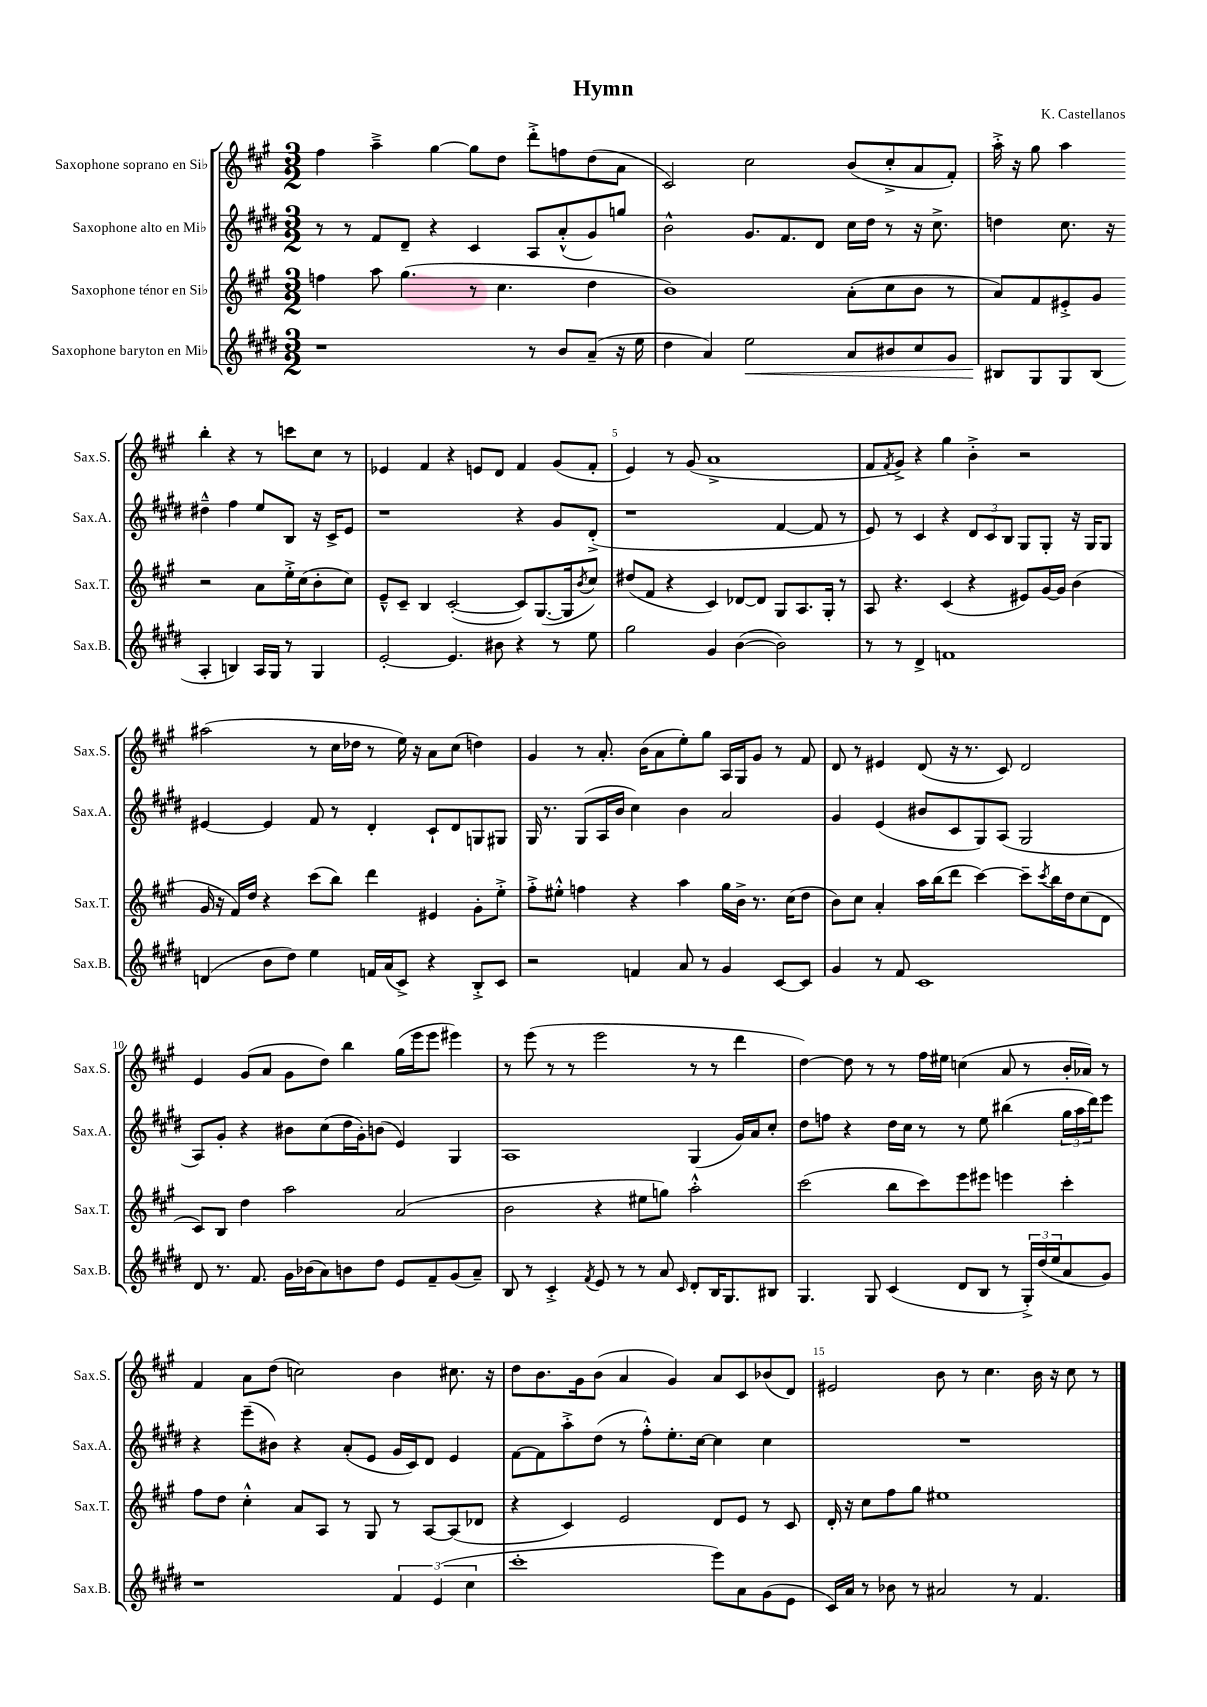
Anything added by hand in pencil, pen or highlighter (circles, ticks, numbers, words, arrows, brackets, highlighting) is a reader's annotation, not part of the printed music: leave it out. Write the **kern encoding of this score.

**kern	**kern	**kern	**kern
*staff4	*staff3	*staff2	*staff1
*clefG2	*clefG2	*clefG2	*clefG2
*k[f#c#g#d#]	*k[f#c#g#]	*k[f#c#g#d#]	*k[f#c#g#]
*M3/2	*M3/2	*M3/2	*M3/2
1r	4ff	8r	4ff#
.	.	8r	.
.	8aa	8f#	4aa~^
.	(4.gg#	8d#~	.
.	.	4r	[4gg#
.	8r	4c#	8gg#]
.	4.cc#	.	8dd
8r	.	8A	8ddd'^
8b	.	(8a'^^	8ff
(8a~	4dd	8g#)	(8dd
16r	.	8gg	8a
16ee	.	.	.
=	=	=	=
4dd#	1b)	2b^^	2c#)
4a)	.	.	.
2ee	.	8.g#	2cc#
.	.	8.f#	.
.	.	8d#	.
8a	(8a'	16cc#	(8b
.	.	16dd#	.
8b#	8cc#	8r	8cc#'^
8cc#	8b	16r	8a
.	.	8.cc#^	.
8g#	8r	.	8f#')
=	=	=	=
8B#	8a)	4dd	16aa'^
.	.	.	16r
8G#	8f#	.	8gg#
8G#	8e#'^	8.cc#	4aa
(8B#	8g#	.	.
.	.	16r	.
4A'	2r	4dd#~^^	4bb'
4B)	.	4ff#	4r
16A	8a	8ee	8r
16G#	.	.	.
8r	16ee'^	8B	8ccc
.	(16cc#	.	.
4G#	8b'	16r	8cc#
.	.	16c#^	.
.	8cc#)	8e	8r
=	=	=	=
[2e'	8e~^^	1r	4e-
.	8c#~	.	.
.	4B	.	4f#
4.e]	([2c#'	.	4r
.	.	.	8e
8b#	.	.	8d
4r	8c#])	4r	4f#
.	([8.G#	.	.
8r	.	8g#	(8g#
.	16G#]	.	.
.	8qb	.	.
8ee	8cc#)	(8d#'^	8f#'
=	=	=	=
2gg#	(8dd#	1r	4e)
.	8f#	.	.
.	4r	.	8r
.	.	.	(8g#
4g#	4c#)	.	1a^
([4b	[8d-	.	.
.	8d-]	.	.
2b])	8G#	[4f#	.
.	8.A	.	.
.	.	8f#]	.
.	16G#'	.	.
.	8r	8r	.
=	=	=	=
8r	8A	8e)	8f#
.	.	.	8qf#
8r	4.r	8r	8g#^)
4d#^	.	4c#	4r
1f	(4c#	4r	4gg#
.	4r	12d#	4b'^
.	.	12c#	.
.	.	12B	.
.	8e#)	8G#	2r
.	[16g#	8G#'	.
.	16g#]	.	.
.	(4b	16r	.
.	.	16G#	.
.	.	8G#	.
=	=	=	=
(4d	16g#	[4e#	(2aa#
.	16r	.	.
.	16f#)	.	.
.	16dd	.	.
8b	4r	4e#]	.
8dd#)	.	.	.
4ee	(8ccc#	8f#	8r
.	8bb)	8r	16cc#
.	.	.	16dd-
16f	4ddd	4d#'	8r
(16a	.	.	.
8c#^)	.	.	16ee)
.	.	.	16r
4r	4e#	8c#`	8a
.	.	8d#	(8cc#
8B'^	8g#'	8G	4dd)
8c#	8ee'^	8G#	.
=	=	=	=
2r	8ff#'^	16G#	4g#
.	.	8.r	.
.	8ee#'^^	.	.
.	4ff	(8G#	8r
.	.	16A	8.a'
.	.	16b	.
4f	4r	4cc#)	.
.	.	.	(16b
.	.	.	8a
8a	4aa	4b	8ee')
8r	.	.	8gg#
4g#	16gg#	2a	16A
.	16b^	.	16G#
.	8.r	.	8g#
[8c#	.	.	8r
.	(16cc#	.	.
8c#]	8dd	.	8f#
=	=	=	=
4g#	8b)	4g#	8d
.	8cc#	.	8r
8r	4a'	(4e	4e#
8f#	.	.	.
1c#	16aa	8b#	(8d
.	(16bb	.	.
.	8ddd	8c#	16r
.	.	.	8.r
.	[4ccc#)	8G#)	.
.	.	(8A	8c#)
.	8ccc#~]	2G#	2d
.	8qccc#	.	.
.	16bb	.	.
.	16dd	.	.
.	(8cc#	.	.
.	8d	.	.
=	=	=	=
8d#	8c#)	8A)	4e
8.r	8B	8g#'	.
.	4dd	4r	(8g#
8.f#	.	.	.
.	.	.	8a
16g#	2aa	8b#	8g#
(16b-	.	.	.
8a)	.	(8cc#	8dd)
8b	.	16dd#	4bb
.	.	16g#')	.
8dd#	.	(8b	.
8e	(2a	4e)	(16gg#
.	.	.	16eee
8f#~	.	.	8eee
(8g#	.	4G#	4eee#)
8a~)	.	.	.
=	=	=	=
8B	2b	1A	8r
8r	.	.	(8eee
4c#'^	.	.	8r
.	.	.	8r
8qf#	.	.	.
8e	4r	.	2eee
8r	.	.	.
8r	8ee#	.	.
8a	8gg)	.	.
16qqc#	.	.	.
8d#'	2aa'^^	(4G#	8r
16B	.	.	8r
8.G#	.	.	.
.	.	16g#)	4ddd
.	.	16a	.
8B#	.	8cc#'	.
=	=	=	=
4.G#	(2ccc#	8dd#	[4dd)
.	.	8ff	.
.	.	4r	8dd]
8G#	.	.	8r
(4c#	8bb	16dd#	8r
.	.	16cc#	.
.	8ccc#)	8r	16ff#
.	.	.	16ee#
8d#	8eee	8r	(4cc
8B	8eee#	8ee	.
8r	4eee	(4bb#	8a
24G#'^)	.	.	8r
(24dd#	.	.	.
24ee	.	.	.
8a	4ccc#'	24gg#	16b'
.	.	24aa	.
.	.	.	16a-)
.	.	24ddd#)	.
8g#)	.	8eee	8r
=	=	=	=
1r	8ff#	4r	4f#
.	8dd	.	.
.	4cc#'^^	(8eee~	8a
.	.	8b#)	(8dd
.	8a	4r	2cc)
.	8A	.	.
.	8r	(8a'	.
.	8G#	8e	.
6f#	8r	16g#	4b
.	.	16c#)	.
.	[8A	8d#	.
(6e	.	.	.
.	(8A]	4e	8.cc#
6cc#	.	.	.
.	8d-	.	.
.	.	.	16r
=	=	=	=
1ccc#'	4r	[8f#	8dd
.	.	8f#]	8.b
.	4c#)	8aa'^	.
.	.	.	16g#
.	.	(8dd#	(8b
.	2e	8r	4a
.	.	8ff#'^^)	.
.	.	8.ee'	4g#)
.	.	[16cc#	.
8eee)	8d	4cc#]	8a
8a	8e	.	8c#
(8g#	8r	4cc#	(8b-
8e	8c#	.	8d)
=	=	=	=
16c#)	16d'	1.r	2e#
16a	16r	.	.
8r	8cc#	.	.
8b-	8ff#	.	.
8r	8gg#	.	.
2a#	1ee#	.	8b
.	.	.	8r
.	.	.	4.cc#
8r	.	.	.
4.f#	.	.	16b
.	.	.	16r
.	.	.	8cc#
.	.	.	8r
==	==	==	==
*-	*-	*-	*-
